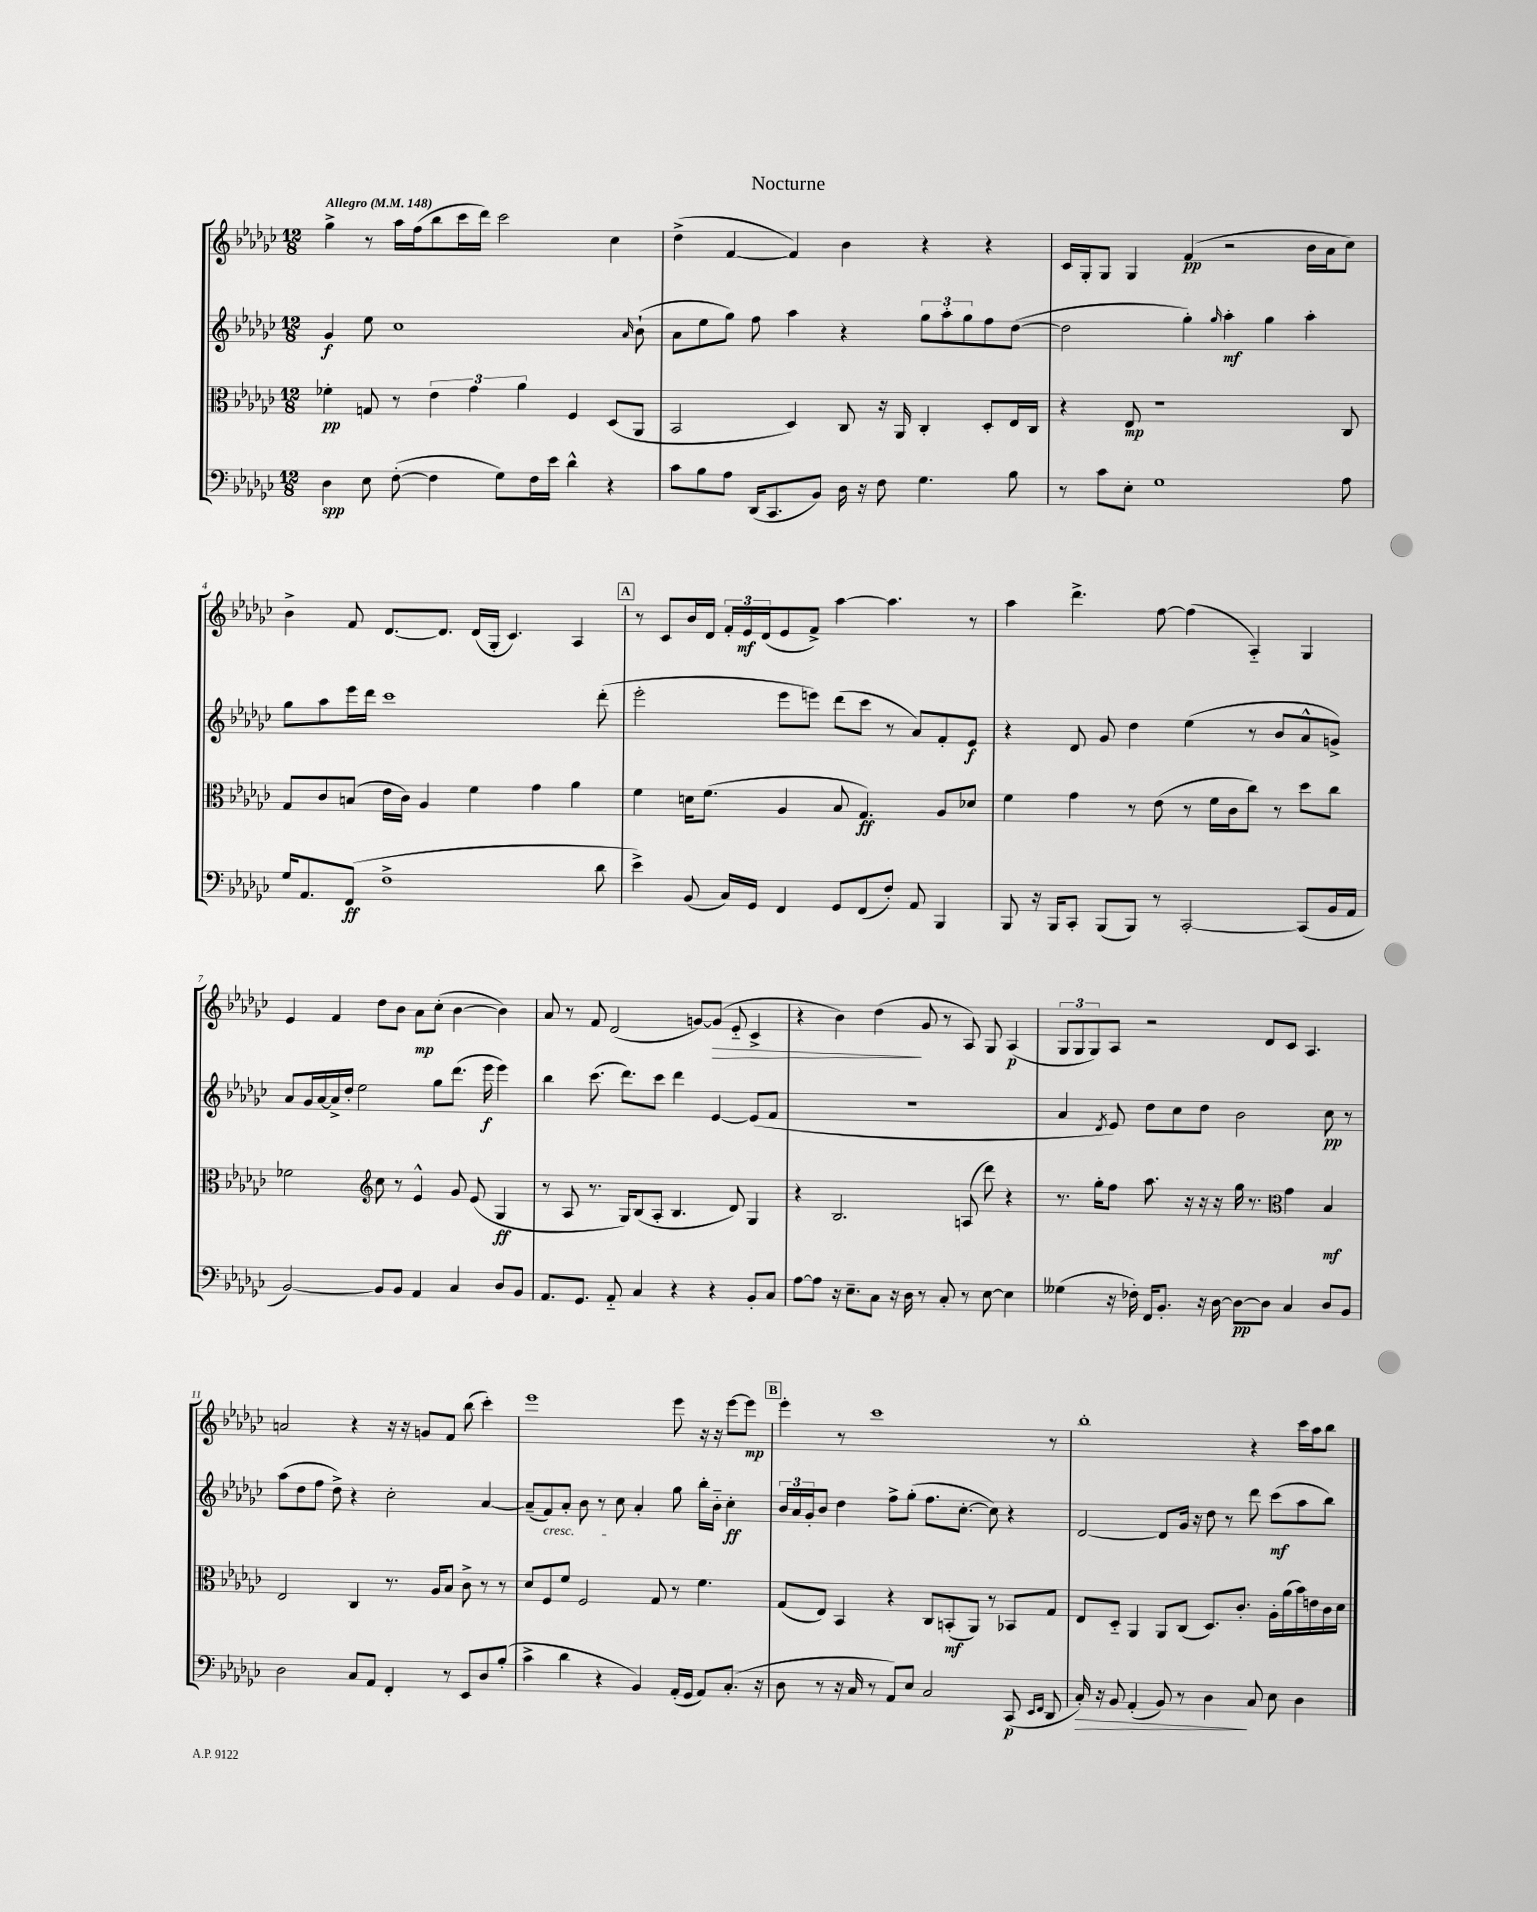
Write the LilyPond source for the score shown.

\header { title = "Nocturne" }
<<
\new StaffGroup <<
\new Staff = "s0" {
    \clef treble \key ges \major \numericTimeSignature \time 12/8 \tempo "Allegro" 4 = 148
    ges''4-> r8 aes''16 f''16( bes''8 ces'''16 des'''16) ces'''2 ces''4 |
    des''4->( f'4~ f'4) bes'4 r4 r4 |
    ces'16 ges16-. ges8 ges4 f'4\pp( r2 bes'16 aes'16 ces''8) |
    bes'4-> f'8 des'8.~ des'8. des'16( ges16-. ces'4.) aes4 |
    \mark \markup { \box "A" } r8 ces'8 bes'16 des'16 \tuplet 3/2 { f'16-. ees'16\mf des'16( } ees'8 f'8->) aes''4~ aes''4. r8 |
    aes''4 des'''4.-> f''8~ f''4( aes4-_) ges4 |
    ees'4 f'4 des''8 bes'8 aes'8\mp ces''8-.( bes'4~ bes'4) |
    aes'8 r8 f'8 des'2( g'8~) g'8\>( ees'8-_ ces'4-> |
    r4 bes'4) des''4\!( ges'8 r8 aes8) ges8 aes4\p( |
    \tuplet 3/2 { ges8 ges8 ges8) } aes8 r2 des'8 ces'8 aes4. |
    a'2 r4 r16 r16 g'8 f'8 bes''8( ces'''4-.) |
    ees'''1 ees'''8 r16 r16 ees'''8~ ees'''8\mp |
    \mark \markup { \box "B" } ees'''4-. r8 ces'''1 r8 |
    bes''1-. r4 ces'''16 aes''16 bes''8 \bar "|." |
}
\new Staff = "s1" {
    \clef treble \key ges \major \numericTimeSignature \time 12/8
    ges'4\f ees''8 ces''1 \grace { aes'16 } bes'8-!( |
    aes'8 ees''8 ges''8) f''8 aes''4 r4 \tuplet 3/2 { ges''8 aes''8-. ges''8 } f''8 des''8~( |
    des''2 ges''4-.) \grace { ges''16 } aes''4-.\mf ges''4 aes''4-. |
    ges''8 aes''8 ees'''16 des'''16 ces'''1 des'''8-.( |
    \mark \markup { \box "A" } ees'''2-. ees'''8 e'''8) des'''8( ces'''8 r8 aes'8) f'8-. ees'8\f |
    r4 des'8 ges'8 des''4 ees''4( r8 bes'8 aes'8-^ g'8->) |
    aes'8 ges'16 aes'16~ aes'16-> des''16-. ees''2 ges''8 des'''8.( ees'''16\f ees'''4) |
    bes''4 ces'''8.( des'''8.) ces'''8 des'''4 ees'4~ ees'8( f'8 |
    R1. |
    aes'4 \acciaccatura { des'8 } ees'8) des''8 ces''8 des''8 bes'2 ces''8\pp r8 |
    aes''8( des''8 f''8 des''8->) r4 ces''2-. aes'4~ |
    aes'8--( f'8\cresc) aes'8-. bes'8 r8 ces''8\! aes'4-. ges''8 bes''16-. bes'16-_ ces''4-.\ff |
    \mark \markup { \box "B" } \tuplet 3/2 { bes'16 aes'16 ges'16-. } bes'8 des''4 f''8-> ges''8-.( f''8. ces''8.~-. ces''8) r4 |
    des'2~ des'8 ges'16 r16 des''8 r8 des'''8 ces'''8\mf( aes''8 bes''8) \bar "|." |
}
\new Staff = "s2" {
    \clef alto \key ges \major \numericTimeSignature \time 12/8
    fes'4-.\pp g8 r8 \tuplet 3/2 { ees'4 ges'4 aes'4 } f4 des8( aes,8 |
    bes,2 des4) ces8 r16 aes,16 ces4-. des8-. ees16 ces16 |
    r4 ees8\mp r1 ces8 |
    ges8 ces'8 b8( ees'16 ces'16) aes4 f'4 ges'4 aes'4 |
    \mark \markup { \box "A" } f'4 d'16 f'8.( aes4 bes8 ges4.\ff) aes8 des'8 |
    f'4 ges'4 r8 ees'8( r8 f'16 ces'16 ces''8) r8 des''8 ces''8 |
    fes'2 \clef treble ces''8 r8 ees'4-^ ges'8 ees'8( ges4\ff |
    r8 aes8 r8. ges16) bes8( aes8-. bes4. des'8) ges4 |
    r4 bes2. a8( des'''8) r4 |
    r8. ges''16-. f''8 aes''8. r16 r16 r16 ges''16 r8. \clef alto ges'4 bes4\mf |
    ees2 ces4 r8. aes16 bes8 ces'8-> r8 r8 |
    des'8 f8 f'8 f2 ges8 r8 f'4. |
    \mark \markup { \box "B" } ges8( ees8) bes,4 r4 ces8 b,8-.\mf( aes,8) r8 bes,8 ges8 |
    ees8 des8-_ aes,4 aes,8 ces8( des8.) ces'8.-. aes16-. aes'16( bes'16) e'16 ces'16 des'16 \bar "|." |
}
\new Staff = "s3" {
    \clef bass \key ges \major \numericTimeSignature \time 12/8
    des4\spp ees8 f8~-.( f4 ges8) f16 ees'16 des'4-^ r4 |
    ces'8 bes8 aes8 des,16( ces,8. bes,8) des16 r16 f8 ges4. bes8 |
    r8 ces'8 ees8-. ges1 aes8 |
    ges16 aes,8. f,8\ff( f1-> des'8 |
    \mark \markup { \box "A" } ees'4->) bes,8( ces16) ges,16 f,4 ges,8 f,8( f8-.) aes,8 bes,,4 |
    bes,,8 r16 bes,,16 ces,8-. bes,,8( bes,,8) r8 ces,2~-. ces,8( bes,16 aes,16 |
    bes,2~) bes,8 bes,8 aes,4 ces4 des8 bes,8 |
    aes,8. ges,8. aes,8-_ ces4 r4 r4 bes,8-. ces8 |
    aes8~ aes8 r16 ees8.-- ces8 r16 des16 r8 ces8-. r8 ees8~ ees4 |
    geses4( r16 fes16-.) f,16 bes,8.-. r16 des16~ des8~\pp des8 ces4 des8 bes,8 |
    des2 ces8 aes,8 f,4-. r8 ees,8 des8 bes8-.( |
    ces'4-> des'4 r4 bes,4) aes,16-.( ges,16 aes,8) ces8.-.( r16 |
    \mark \markup { \box "B" } des8 r8 r16 ces16 r8 aes,8) ees8 ces2 ces,8\p( \grace { ees,16 f,16 } des,8 |
    ces16-.\>) r16 bes,8 aes,4-.( bes,8) r8 des4\! ces8 ees8 des4 \bar "|." |
}
>>
>>
